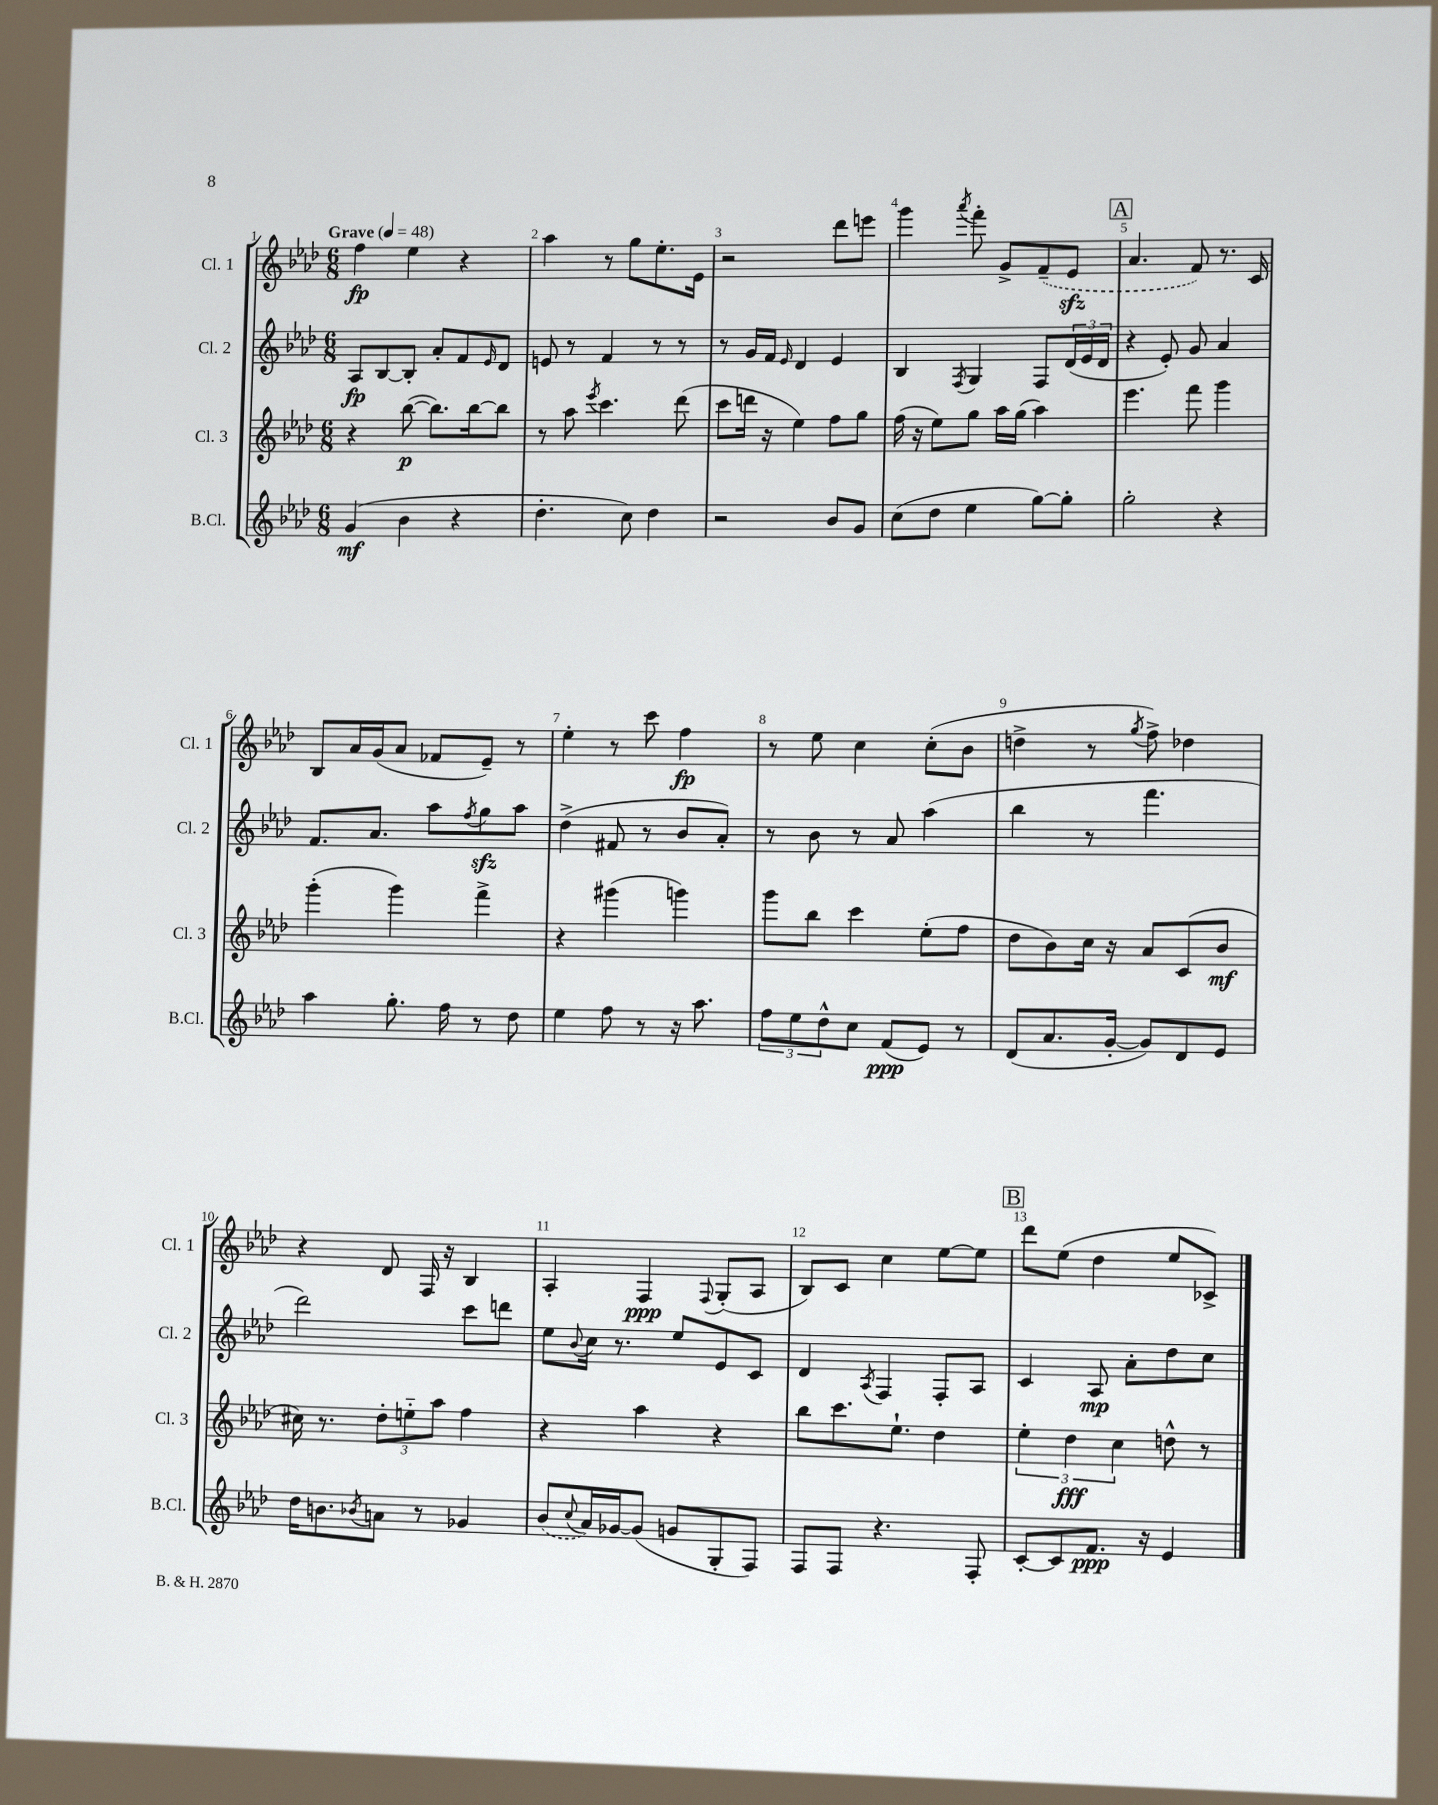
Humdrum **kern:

**kern	**kern	**kern	**kern
*staff4	*staff3	*staff2	*staff1
*clefG2	*clefG2	*clefG2	*clefG2
*k[b-e-a-d-]	*k[b-e-a-d-]	*k[b-e-a-d-]	*k[b-e-a-d-]
*M6/8	*M6/8	*M6/8	*M6/8
*MM48	*MM48	*MM48	*MM48
(4g	4r	8A-	4ff
.	.	[8B-	.
4b-	([8bb-	8B-']	4ee-
.	8.bb-])	8a-'	.
4r	.	8f	4r
.	[16bb-	.	.
.	.	16qqe-	.
.	8bb-]	8d-	.
=	=	=	=
4.dd-'	8r	8e	4aa-
.	8aa-	8r	.
.	8qeee-	.	.
.	4.ccc	4f	8r
8cc)	.	.	8gg
4dd-	.	8r	8.ee-'
.	(8ddd-	8r	.
.	.	.	16e-
=	=	=	=
2r	8ccc	8r	2r
.	16ddd	16g	.
.	16r	16f	.
.	.	16qqe-	.
.	4ee-)	4d-	.
8b-	8ff	4e-	8ddd-
8g	8gg	.	8eee
=	=	=	=
(8cc	(16ff	4B-	4ggg
.	16r	.	.
8dd-	8ee-)	.	.
.	.	8qF	8qaaa-
4ee-	8gg	4G	8fff'
.	16aa-	.	8g^
.	(16gg	.	.
[8gg)	4aa-)	8F	(8f~
8gg']	.	(24d-	8e-
.	.	24e-	.
.	.	24d-	.
=	=	=	=
2gg'	4.eee-	4r	4.a-
.	.	8e-')	.
.	8fff	8g	8f)
4r	4ggg	4a-	8.r
.	.	.	16c
=	=	=	=
4aa-	(4ggg'	8.f	8B-
.	.	.	16a-
.	.	8.a-	(16g
8.gg'	4ggg)	.	8a-
.	.	8aa-	8f-
16ff	.	.	.
.	.	8qff	.
8r	4fff^	8gg	8e-~)
8dd-	.	8aa-	8r
=	=	=	=
4ee-	4r	(4dd-^	4ee-'
8ff	(4ggg#	8f#	8r
8r	.	8r	8ccc
16r	4ggg)	8b-	4ff
8.aa-	.	.	.
.	.	8a-')	.
=	=	=	=
12ff	8ggg	8r	8r
12ee-	.	.	.
.	8bb-	8b-	8ee-
12dd-^^	.	.	.
8cc	4ccc	8r	4cc
(8f	.	8a-	.
8e-)	(8ee-'	(4aa-	(8cc'
8r	8ff	.	8b-
=	=	=	=
(8d-	8dd-	4bb-	4dd^
8.a-	8b-)	.	.
.	16cc	8r	8r
[16g'	16r	.	.
.	.	.	8qgg
8g])	8a-	4.fff	8ff^)
8d-	(8c	.	4dd-
8e-	8b-	.	.
=	=	=	=
16dd-	16cc#)	2ddd-)	4r
8.b	8.r	.	.
8qb-	.	.	.
8a	12dd-'	.	8d-
.	12ee'~	.	.
8r	.	.	16F
.	12aa-	.	.
.	.	.	16r
4g-	4ff	8ccc	4B-
.	.	8ddd	.
=	=	=	=
(8b-	4r	8ee-	4A-'
8qqcc	.	8qqb-	.
16a-)	.	16cc	.
[16g-	.	8.r	.
(8g-]	4aa-	.	4F
8g	.	8ee-	.
.	.	.	8qqF
8G'	4r	8e-	(8G'
8F)	.	8c	8A-
=	=	=	=
8F	8bb-	4d-	8B-)
8F	8.ccc	.	8c
.	.	8qA-	.
4.r	.	4F	4cc
.	8.ee-`	.	.
.	4dd-	8F'	[8ee-
8F'	.	8A-	8ee-]
=	=	=	=
[8c'	6ee-'	4c	8ddd-
8c]	.	.	(8ee-
.	6dd-	.	.
8.f	.	8A-	4dd-
.	6cc	.	.
.	.	8a-'	.
16r	.	.	.
4e-	8dd^^	8dd-	8ee-
.	8r	8cc	8c-^)
==	==	==	==
*-	*-	*-	*-
